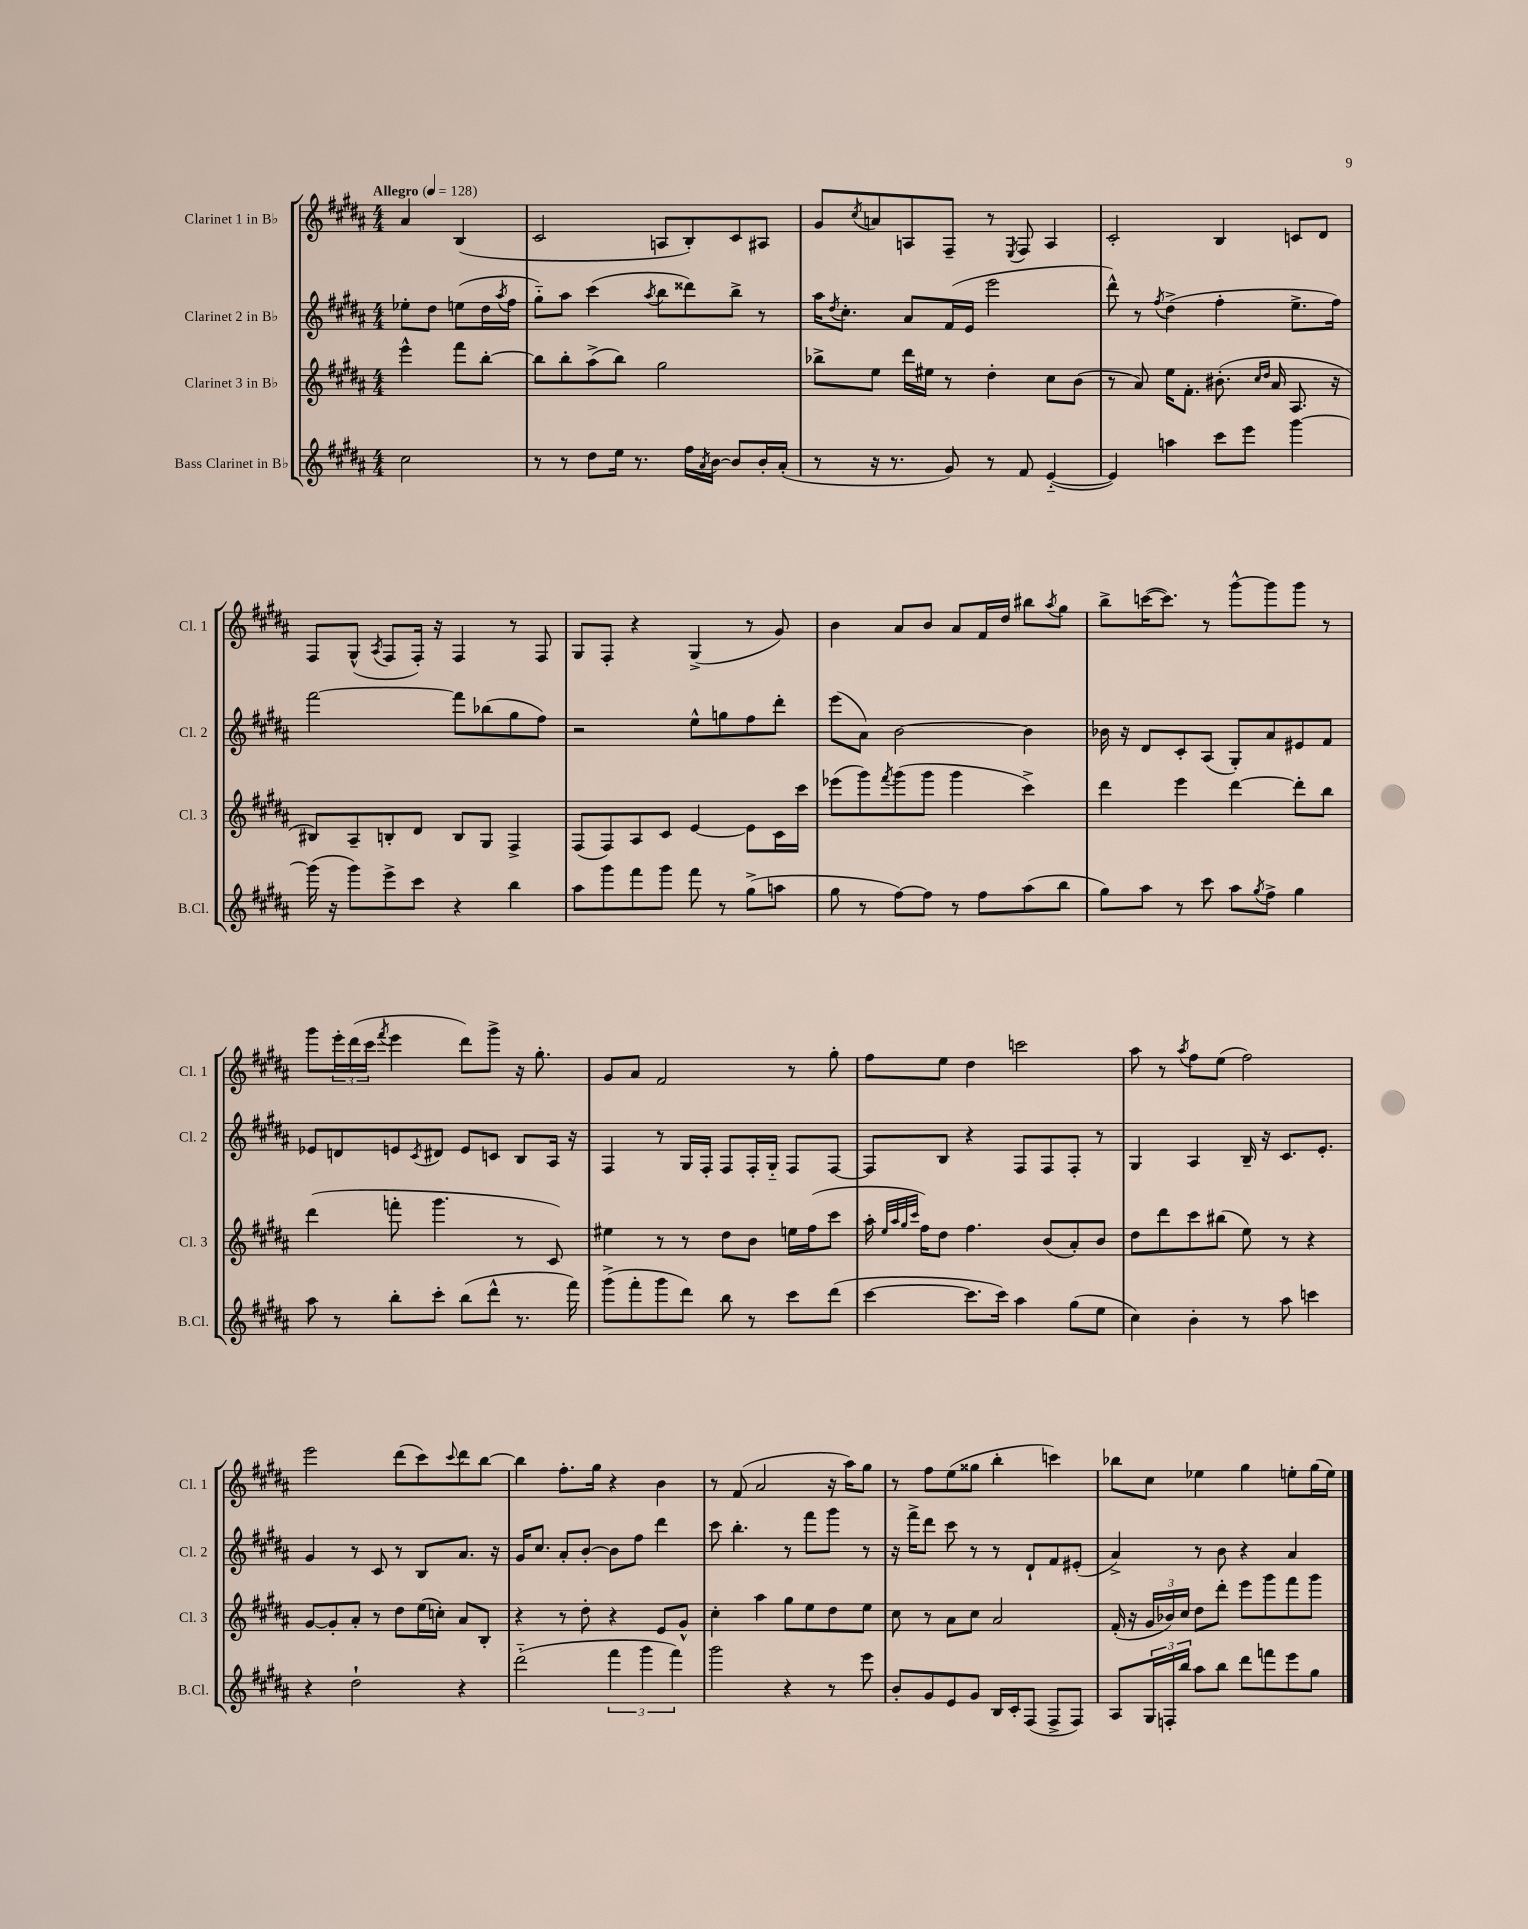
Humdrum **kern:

**kern	**kern	**kern	**kern
*part4	*part3	*part2	*part1
*staff4	*staff3	*staff2	*staff1
*I"Bass Clarinet in B♭	*I"Clarinet 3 in B♭	*I"Clarinet 2 in B♭	*I"Clarinet 1 in B♭
*I'B.Cl.	*I'Cl. 3	*I'Cl. 2	*I'Cl. 1
*clefG2	*clefG2	*clefG2	*clefG2
*k[f#c#g#d#a#]	*k[f#c#g#d#a#]	*k[f#c#g#d#a#]	*k[f#c#g#d#a#]
*M4/4	*M4/4	*M4/4	*M4/4
*MM128	*MM128	*MM128	*MM128
=	=	=	=
!	!	!	!LO:TX:a:B:t=Allegro
2cc#\	4eee^^\	8ee-X'\L	4a#/
.	.	8dd#\J	.
.	8fff#\L	(8een\L	(4B/
.	[8bb'\J	16dd#\L	.
.	.	8qaa#/	.
.	.	16ff#\JJ	.
=1	=1	=1	=1
8r	8bb\L]	8gg#\L)	2c#/
8r	8bb'\	8aa#\J	.
8dd#\L	(8aa#^\	(4ccc#\	.
16ee\Jk	8bb\J)	.	.
8.r	.	.	.
.	.	8qaa#/	.
.	2gg#\	8bb\L	8An/L
16ff#\LL	.	8ddd##X\)	8B'/)
8qa#/	.	.	.
[16b\JJ	.	.	.
8b/L]	.	8bb^\J	8c#/
16b'/L	.	8r	8A#X/J
(16a#'/JJ	.	.	.
=2	=2	=2	=2
8r	8bb-X^\L	16aa#\KL	8g#/L
.	.	8qdd#/	.
.	.	8.cc#'\J	.
.	.	.	8qcc#/
16r	8ee\J	.	8an/
8.r	.	.	.
.	16ddd#\LL	8a#/L	8An/
.	16ee#X\JJ	.	.
8g#/)	8r	(16f#/L	8F#~/J
.	.	16e/JJ	.
8r	4dd#'\	2eee\	8r
.	.	.	8qE/
8f#/	.	.	8F#/
([4e/	8cc#\L	.	4A/
.	(8b\J	.	.
=3	=3	=3	=3
4e/])	8r	8ddd#^^\)	2c#'/
.	8a#/)	8r	.
.	.	8qff#/	.
4aan\	16ee\KL	(4dd#^\	.
.	8.f#'\J	.	.
8ccc#\L	(8.b#X'\	4ff#'\	4B/
8eee\J	.	.	.
.	16qqcc#/LL	.	.
.	16qqdd#/JJ	.	.
.	16a#/	.	.
[4ggg#\	8.A#/	8.ee^\L	8cn/L
.	.	.	8d#/J
.	16r	16ff#\Jk)	.
!!LO:LB:g=z
=4	=4	=4	=4
(16ggg#\]	8B#X/L)	[2fff#\	8F#/L
16r	.	.	.
8ggg#\L)	8A#~/	.	(8G#^^/J
.	.	.	8qA#/
8eee^\	8Bn'/	.	8F#/L
8ccc#\J	8d#/J	.	16F#'/Jk)
.	.	.	16r
4r	8B/L	8fff#\L]	4F#/
.	8G#/J	(8bb-X\	.
4bb\	4F#^/	8gg#\	8r
.	.	8ff#\J)	8F#/
=5	=5	=5	=5
8aa#\L	(8F#/L	2r	8G#/L
8ggg#\	8F#/)	.	8F#'/J
8fff#\	8A#/	.	4r
8ggg#\J	8c#/J	.	.
8fff#\	[4e/	8ee^^\L	(4G#^/
8r	.	8ggn\	.
(8gg#^\L	8e\L]	8ff#\	8r
8aan\J	16c#\L	8ddd#'\J	8g#/)
.	16ccc#\JJ	.	.
=6	=6	=6	=6
8gg#\	(8eee-X\L	(8eee\L	4b\
8r	8ggg#\)	8a#\J)	.
.	8qfff#/	.	.
[8ff#\L)	(8ggg#\	[2b\	8a#/L
8ff#\J]	8ggg#\J	.	8b/J
8r	4ggg#\	.	8a#/L
8ff#\L	.	.	16f#/L
.	.	.	16dd#/JJ
(8aa#\	4ccc#^\)	4b\]	8bb#X\L
.	.	.	8qaa#/
8bb\J	.	.	8gg#\J
=7	=7	=7	=7
8gg#\L)	4ddd#\	16b-X\	8bb^\L
.	.	16r	.
8aa#\J	.	8d#/L	([16cccn\K
.	.	.	8.ccc\J])
8r	4eee\	8c#'/	.
8ccc#\	.	(8A#/J	8r
8aa#\L	[4ddd#\	8G#'/L)	[8ggg#^^\L
8qgg#/	.	.	.
8ff#^\J	.	8a#/	8ggg#\]
4gg#\	8ddd#'\L]	8e#X/	8ggg#\J
.	8bb\J	8f#/J	8r
!!LO:LB:g=z
=8	=8	=8	=8
8aa#\	(4ddd#\	8e-X/L	8ggg#\L
8r	.	8dn/	24eee'\L
.	.	.	(24ddd#\
.	.	.	24ccc#\JJ
.	.	.	8qfff#/
8bb'\L	8fffn'\	8en/	4eee\
.	.	8qc#/	.
8ccc#'\J	4.ggg#\	8d#X/J	.
(8bb\L	.	8e/L	8ddd#\L)
8ddd#^^\J	.	8cn/J	8ggg#^\J
8.r	8r	8B/L	16r
.	.	.	8.gg#'\
.	8c#/)	16A#/Jk	.
16fff#\)	.	16r	.
=9	=9	=9	=9
(8ggg#^\L	4ee#X\	4F#/	8g#/L
8fff#'\	.	.	8a#/J
8ggg#\	8r	8r	2f#/
8ddd#\J)	8r	16G#/LL	.
.	.	16F#'/JJ	.
8bb\	8dd#\L	8F#/L	.
8r	8b\J	16F#'/L	.
.	.	16G#/JJ	.
8ccc#\L	16een\LL	8F#/L	8r
.	(16ff#\J	.	.
(8ddd#\J	8ccc#\J	[8F#/J	8gg#'\
=10	=10	=10	=10
[4ccc#\	16aa#'\	8F#/L]	8ff#\L
.	32qqee/LLL	.	.
.	32qqaa#/	.	.
.	32qqgg#/	.	.
.	32qqccc#/JJJ	.	.
.	16ff#\KL)	.	.
.	8dd#\J	8B/J	8ee\J
8.ccc#\L]	4.ff#\	4r	4dd#\
16ccc#\Jk)	.	.	.
4aa#\	.	8F#/L	2cccn\
.	(8b/L	8F#/	.
(8gg#\L	8a#'/)	8F#'/J	.
8ee\J	8b/J	8r	.
=11	=11	=11	=11
4cc#\)	8dd#\L	4G#/	8aa#\
.	8ddd#\	.	8r
.	.	.	8qaa#/
4b'\	8ccc#\	4A#/	8ff#\L
.	(8bb#X\J	.	(8ee\J
8r	8ee\)	16B~/	2ff#\)
.	.	16r	.
8aa#\	8r	8.c#/L	.
4cccn\	4r	.	.
.	.	8.e'/J	.
!!LO:LB:g=z
=12	=12	=12	=12
4r	[8g#/L	4g#/	2eee\
.	8g#'/]	.	.
2dd#`\	8a#'/J	8r	.
.	8r	8c#/	.
.	8dd#\L	8r	(8ddd#\L
.	(16ee\L	8B/L	8ccc#\)
.	16ccn'\JJ)	.	.
.	.	.	8qqccc#/
4r	8a#/L	8.a#/J	8ddd#\
.	8B'/J	.	[8bb\J
.	.	16r	.
=13	=13	=13	=13
(2ddd#\	4r	16g#/KL	4bb\]
.	.	8.cc#/J	.
.	8r	8a#'/L	8.ff#'\L
.	8dd#'\	[8b'/J	.
.	.	.	16gg#\Jk
6fff#\	4r	8b\L]	4r
.	.	8ff#\J	.
6ggg#\	.	.	.
.	8e/L	4ddd#\	4b\
6fff#\)	.	.	.
.	8g#^^/J	.	.
=14	=14	=14	=14
2ggg#\	4cc#'\	8ccc#\	8r
.	.	4.bb'\	(8f#/
.	4aa#\	.	2a#/
4r	8gg#\L	8r	.
.	8ee\	8fff#\L	.
8r	8dd#\	8ggg#\J	16r
.	.	.	16aa#\KL)
8eee\	8ee\J	8r	8gg#\J
=15	=15	=15	=15
8b'/L	8cc#\	16r	8r
.	.	16fff#^\KL	.
8g#/	8r	8ddd#\J	8ff#\L
8e/	8a#\L	8ccc#\	(8ee\
8g#/J	8cc#\J	8r	8gg##X\J
16B/LL	2a#/	8r	4bb'\
16c#'/J	.	.	.
(8F#/J	.	8d#`/L	.
8F#^/L	.	8f#/	4cccn\)
8F#/J)	.	(8e#X'/J	.
=16	=16	=16	=16
8A#/L	(16f#'/	4a#^/)	8bb-X\L
.	16r	.	.
24G#/L	24g#/LL	.	8cc#\J
24Fn'/	24b-X/)	.	.
24bb/JJ	24cc#/JJ	.	.
8aa#\L	8dd#\L	8r	4ee-X\
8bb\J	8ddd#'\J	8b\	.
8ddd#\L	8eee\L	4r	4gg#\
8fffn\	8ggg#\	.	.
8eee\	8fff#\	4a#/	8een'\L
8gg#\J	8ggg#\J	.	(16gg#\L
.	.	.	16ee\JJ)
==	==	==	==
*-	*-	*-	*-
